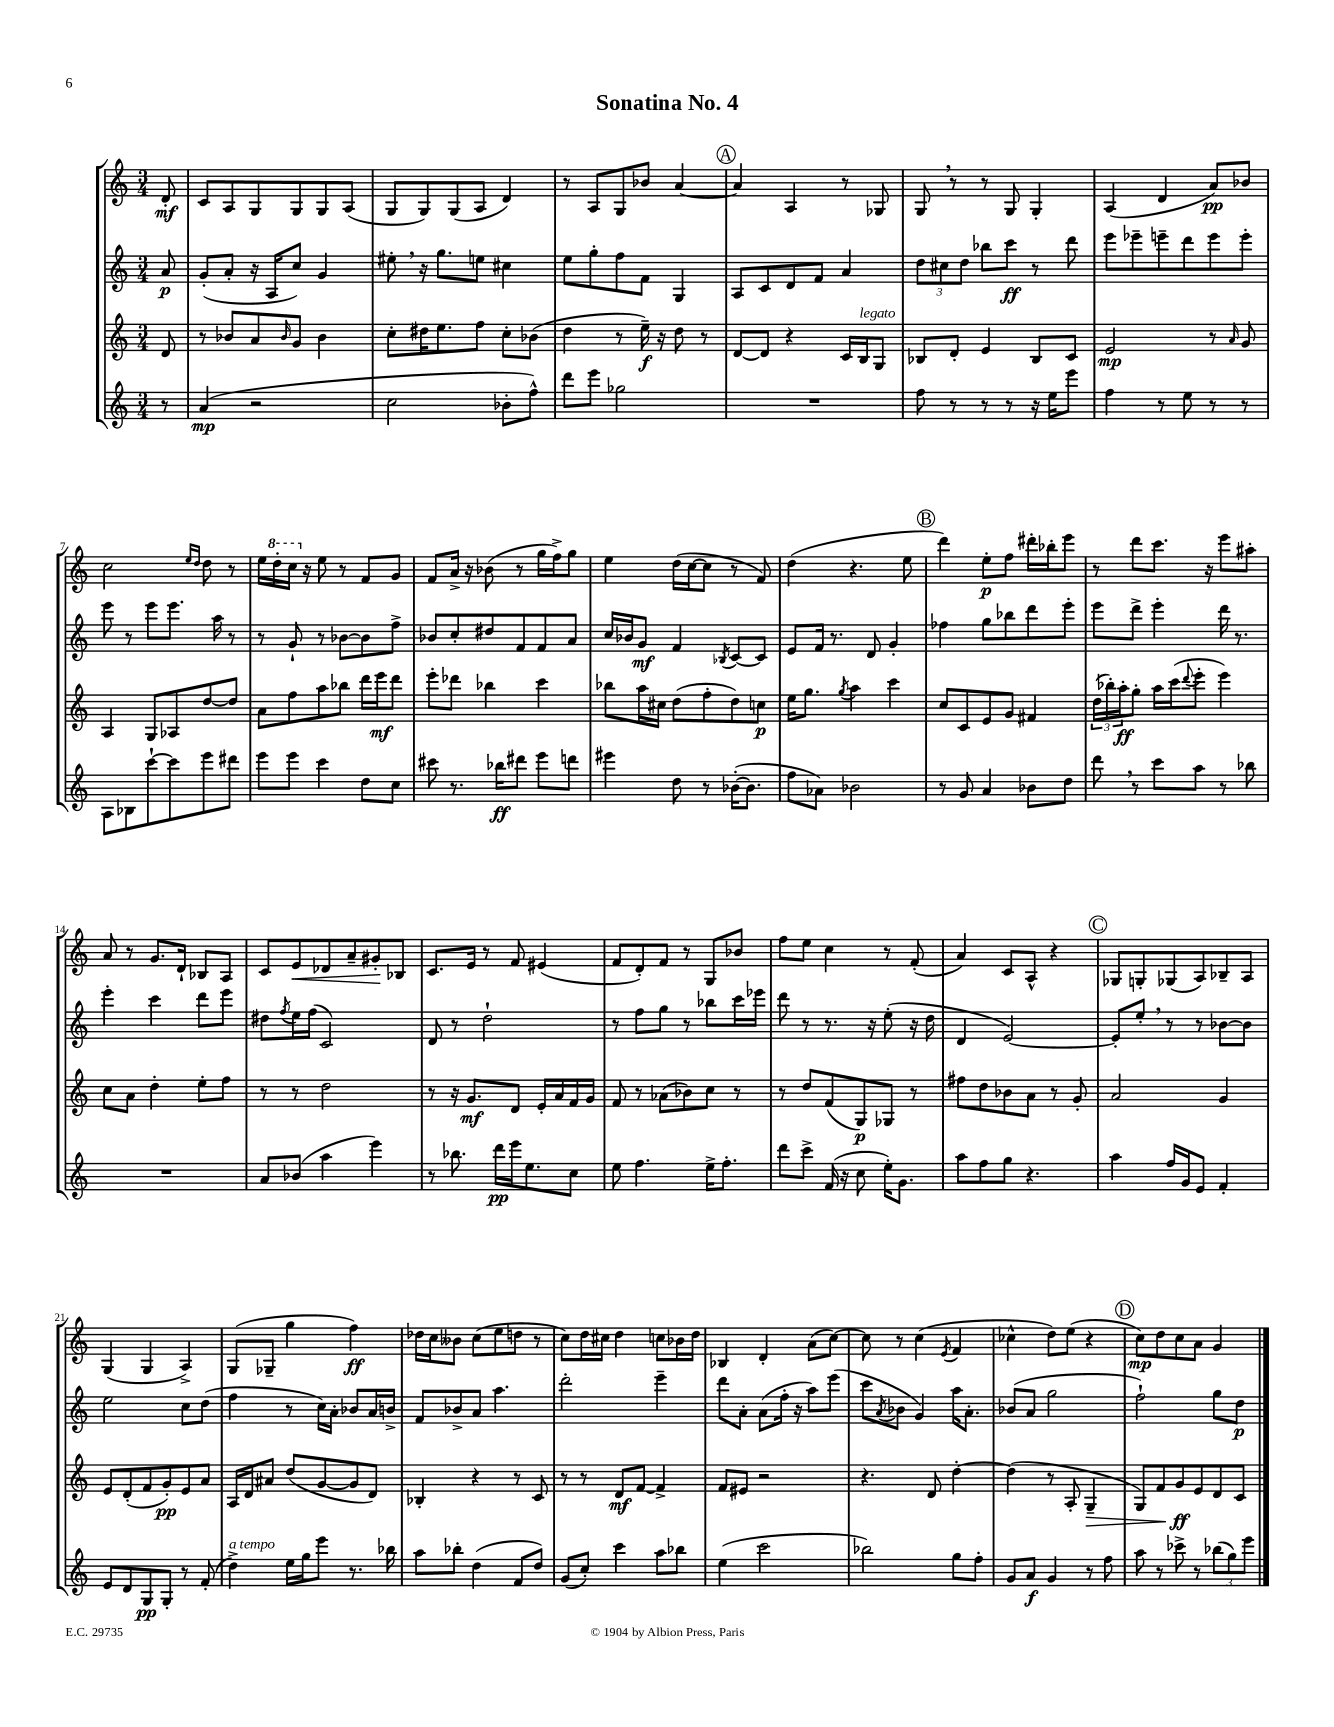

**kern	**dynam	**kern	**dynam	**kern	**dynam	**kern	**dynam
*part4	*part4	*part3	*part3	*part2	*part2	*part1	*part1
*staff4	*staff4	*staff3	*staff3	*staff2	*staff2	*staff1	*staff1
*clefG2	*	*clefG2	*	*clefG2	*	*clefG2	*
*k[]	*	*k[]	*	*k[]	*	*k[]	*
*M3/4	*	*M3/4	*	*M3/4	*	*M3/4	*
=	=	=	=	=	=	=	=
8r	.	8d/	.	8a/	p	8d'/	mf
=1	=1	=1	=1	=1	=1	=1	=1
(4a/	mp	8r	.	(8g'/L	.	8c/L	.
.	.	8b-X/L	.	8a'/J	.	8A/	.
2r	.	8a/	.	16r	.	8G/	.
.	.	.	.	16A/KL	.	.	.
.	.	16qqb-/	.	.	.	.	.
.	.	8g/J	.	8cc/J)	.	8G/	.
.	.	4b-\	.	4g/	.	8G/	.
.	.	.	.	.	.	(8A/J	.
=2	=2	=2	=2	=2	=2	=2	=2
2cc\	.	8cc'\L	.	8ee#X',\	.	8G/L	.
.	.	16dd#X\K	.	16r	.	8G/)	.
.	.	8.ee\	.	8.gg\L	.	.	.
.	.	.	.	.	.	(8G/	.
.	.	8ff\J	.	8een\J	.	8A/J	.
8b-X'\L	.	8cc'\L	.	4cc#X\	.	4d/)	.
8ff^^\J)	.	(8b-X\J	.	.	.	.	.
=3	=3	=3	=3	=3	=3	=3	=3
8ddd\L	.	4dd\	.	8ee\L	.	8r	.
8eee\J	.	.	.	8gg'\	.	8A/L	.
2gg-X\	.	8r	.	8ff\	.	8G/	.
.	.	16ee~\)	f	8f\J	.	8b-X/J	.
.	.	16r	.	.	.	.	.
.	.	8dd\	.	4G/	.	[4a/	.
.	.	8r	.	.	.	.	.
!!LO:REH:place=s1:t=A
=4	=4	=4	=4	=4	=4	=4	=4
2.r	.	[8d/L	.	8A/L	.	4a/]	.
.	.	8d/J]	.	8c/	.	.	.
.	.	4r	.	8d/	.	4A/	.
.	.	.	.	8f/J	.	.	.
.	.	16c/LL	.	4a/	.	8r	.
!	!	!LO:TX:a:i:t=legato	!	!	!	!	!
.	.	16B/J	.	.	.	.	.
.	.	8G/J	.	.	.	8G-X/	.
=5	=5	=5	=5	=5	=5	=5	=5
8ff\	.	8B-X/L	.	12dd\L	.	8G,/	.
.	.	.	.	12cc#X\	.	.	.
8r	.	8d'/J	.	.	.	8r	.
.	.	.	.	12dd\J	.	.	.
8r	.	4e/	.	8bb-X\L	.	8r	.
8r	.	.	.	8ccc\J	ff	8G/	.
16r	.	8B-/L	.	8r	.	4G'/	.
16ee\KL	.	.	.	.	.	.	.
8eee\J	.	8c/J	.	8ddd\	.	.	.
=6	=6	=6	=6	=6	=6	=6	=6
4ff\	.	2e/	mp	8eee\L	.	(4A/	.
.	.	.	.	8eee-X~\	.	.	.
8r	.	.	.	8eeen~\	.	4d/	.
8ee\	.	.	.	8ddd\	.	.	.
8r	.	8r	.	8eee\	.	8a/L)	pp
.	.	16qqa/	.	.	.	.	.
8r	.	8g/	.	8eee'\J	.	8b-X/J	.
!!LO:LB:g=z
=7	=7	=7	=7	=7	=7	=7	=7
8A\L	.	4A/	.	8eee\	.	2cc\	.
8B-X\	.	.	.	8r	.	.	.
[8ccc`\	.	8G/L	.	8eee\L	.	.	.
8ccc\]	.	8A-X/	.	8.eee\J	.	.	.
.	.	.	.	.	.	16qqee/LL	.
.	.	.	.	.	.	16qqdd/JJ	.
8eee\	.	[8dd/	.	.	.	8dd\	.
.	.	.	.	16aa\	.	.	.
8ddd#X\J	.	8dd/J]	.	8r	.	8r	.
=8	=8	=8	=8	=8	=8	=8	=8
8eee\L	.	8a\L	.	8r	.	16ee\LL	.
*	*	*	*	*	*	*8va	*
.	.	.	.	.	.	16ddd'\	.
8eee\J	.	8ff\	.	8g`/	.	16ccc\JJ	.
*	*	*	*	*	*	*X8va	*
.	.	.	.	.	.	16r	.
4ccc\	.	8aa\	.	8r	.	8ee\	.
.	.	8bb-X\J	.	[8b-X\L	.	8r	.
8dd\L	.	16ddd\LL	.	8b-\]	.	8f/L	.
.	.	16eee\J	mf	.	.	.	.
8cc\J	.	8ddd\J	.	8ff^\J	.	8g/J	.
=9	=9	=9	=9	=9	=9	=9	=9
8ccc#X\	.	8eee'\L	.	8b-X/L	.	8f/L	.
8.r	.	8ddd-X\J	.	8cc'/	.	16a^/Jk	.
.	.	.	.	.	.	16r	.
.	.	4bb-X\	.	8dd#X/	.	(8b-X\	.
16bb-X\KL	ff	.	.	.	.	.	.
8ddd#X\J	.	.	.	8f/	.	8r	.
8eee\L	.	4ccc\	.	8f/	.	16gg\LL	.
.	.	.	.	.	.	16ff^\J)	.
8dddn\J	.	.	.	8a/J	.	8gg\J	.
=10	=10	=10	=10	=10	=10	=10	=10
4eee#X\	.	8bb-X\L	.	16cc/LL	.	4ee\	.
.	.	.	.	16b-X/J	.	.	.
.	.	16aa\L	.	8g/J	mf	.	.
.	.	16cc#X\JJ	.	.	.	.	.
8dd\	.	(8dd\L	.	4f/	.	(16dd\LL	.
.	.	.	.	.	.	[16cc\J	.
8r	.	8ff'\	.	.	.	8cc\J]	.
.	.	.	.	8qB-X/	.	.	.
([16b-X'\KL	.	8dd\)	.	[8c/L	.	8r	.
8.b-\J]	.	.	.	.	.	.	.
.	.	8ccn\J	p	8c/J]	.	8f/)	.
=11	=11	=11	=11	=11	=11	=11	=11
8ff\L	.	16ee\KL	.	8e/L	.	(4dd\	.
.	.	8.gg\J	.	.	.	.	.
8a-X\J)	.	.	.	16f/Jk	.	.	.
.	.	.	.	8.r	.	.	.
.	.	8qgg/	.	.	.	.	.
2b-X\	.	4aa\	.	.	.	4.r	.
.	.	.	.	8d/	.	.	.
.	.	4ccc\	.	4g'/	.	.	.
.	.	.	.	.	.	8ee\	.
!!LO:REH:place=s1:t=B
=12	=12	=12	=12	=12	=12	=12	=12
8r	.	8cc/L	.	4ff-X\	.	4ddd\)	.
8g/	.	8c/	.	.	.	.	.
4a/	.	8e/	.	8gg\L	.	8ee'\L	p
.	.	8g/J	.	8bb-X\	.	8ff\J	.
8b-X\L	.	4f#X/	.	8ddd\	.	16ddd#X'\LL	.
.	.	.	.	.	.	16bb-X'\J	.
8dd\J	.	.	.	8eee'\J	.	8eee\J	.
=13	=13	=13	=13	=13	=13	=13	=13
8ddd,\	.	(24dd\LL	.	8eee\L	.	8r	.
.	.	24bb-X'\)	.	.	.	.	.
.	.	24aa'\J	ff	.	.	.	.
8r	.	8gg'\J	.	8ddd^\J	.	8ddd\L	.
8ccc\L	.	16aa\LL	.	4eee'\	.	8.ccc\J	.
.	.	(16ccc\J	.	.	.	.	.
.	.	8qqddd/	.	.	.	.	.
8aa\J	.	8eee'\J	.	.	.	.	.
.	.	.	.	.	.	16r	.
8r	.	4eee\)	.	16ddd\	.	8eee\L	.
.	.	.	.	8.r	.	.	.
8bb-X\	.	.	.	.	.	8aa#X'\J	.
!!LO:LB:g=z
=14	=14	=14	=14	=14	=14	=14	=14
2.r	.	8cc\L	.	4eee'\	.	8a/	.
.	.	8a\J	.	.	.	8r	.
.	.	4dd'\	.	4ccc\	.	8.g/L	.
.	.	.	.	.	.	16d`/Jk	.
.	.	8ee'\L	.	8ddd\L	.	8B-X/L	.
.	.	8ff\J	.	8eee\J	.	8A/J	.
=15	=15	=15	=15	=15	=15	=15	=15
8a/L	.	8r	.	8dd#X\L	.	8c/L	.
.	.	.	.	8qff/	.	.	.
!	!	!	!	!	!	!	!LO:HP:b
(8b-X/J	.	8r	.	16ee\L	.	8e/	<
.	.	.	.	(16ff\JJ	.	.	.
4aa\	.	2dd\	.	2c/)	.	8d-X/	.
.	.	.	.	.	.	8a~/	.
4eee\)	.	.	.	.	.	8g#X'/	.
.	.	.	.	.	.	8B-X/J	[
=16	=16	=16	=16	=16	=16	=16	=16
8r	.	8r	.	8d/	.	8.c/L	.
8.bb-X\	.	16r	.	8r	.	.	.
.	.	8.g/L	mf	.	.	16e/Jk	.
.	.	.	.	2dd`\	.	8r	.
16ddd\LL	pp	.	.	.	.	.	.
16eee\J	.	8d/J	.	.	.	8f/	.
8.ee\	.	.	.	.	.	.	.
.	.	16e'/LL	.	.	.	(4e#X/	.
.	.	16a/	.	.	.	.	.
8cc\J	.	16f/	.	.	.	.	.
.	.	16g/JJ	.	.	.	.	.
=17	=17	=17	=17	=17	=17	=17	=17
8ee\	.	8f/	.	8r	.	8f/L	.
4.ff\	.	8r	.	8ff\L	.	8d'/)	.
.	.	(8a-X\L	.	8gg\J	.	8f/J	.
.	.	8b-X\)	.	8r	.	8r	.
16ee^\KL	.	8cc\J	.	8bb-X\L	.	8G/L	.
8.ff'\J	.	.	.	.	.	.	.
.	.	8r	.	16ccc\L	.	8b-X/J	.
.	.	.	.	16eee-X\JJ	.	.	.
=18	=18	=18	=18	=18	=18	=18	=18
8ddd\L	.	8r	.	8ddd\	.	8ff\L	.
8ccc^\J	.	8dd/L	.	8r	.	8ee\J	.
(16f/	.	(8f/	.	8.r	.	4cc\	.
16r	.	.	.	.	.	.	.
8cc\	.	8G/)	p	.	.	.	.
.	.	.	.	16r	.	.	.
16ee'\KL)	.	8G-X/J	.	(8ee'\	.	8r	.
8.g\J	.	.	.	.	.	.	.
.	.	8r	.	16r	.	(8f'/	.
.	.	.	.	16dd\	.	.	.
=19	=19	=19	=19	=19	=19	=19	=19
8aa\L	.	8ff#X\L	.	4d/	.	4a/)	.
8ff\	.	8dd\	.	.	.	.	.
8gg\J	.	8b-X\	.	[2e/)	.	8c/L	.
4.r	.	8a\J	.	.	.	8A^^/J	.
.	.	8r	.	.	.	4r	.
.	.	8g'/	.	.	.	.	.
!!LO:REH:place=s1:t=C
=20	=20	=20	=20	=20	=20	=20	=20
4aa\	.	2a/	.	8e'/L]	.	8G-X/L	.
.	.	.	.	8ee',/J	.	8Gn'/	.
16ff/LL	.	.	.	8r	.	(8G-X/	.
16g/J	.	.	.	.	.	.	.
8e/J	.	.	.	8r	.	8A/)	.
4f'/	.	4g/	.	[8b-X\L	.	8B-X~/	.
.	.	.	.	8b-\J]	.	8A/J	.
!!LO:LB:g=z
=21	=21	=21	=21	=21	=21	=21	=21
8e/L	.	8e/L	.	2ee\	.	(4G/	.
8d/	.	(8d'/	.	.	.	.	.
8G/	pp	8f/	.	.	.	4G/	.
8G'/J	.	8g'/)	pp	.	.	.	.
8r	.	8e/	.	8cc\L	.	4A^/)	.
(8f'/	.	8a/J	.	(8dd\J	.	.	.
=22	=22	=22	=22	=22	=22	=22	=22
!LO:TX:a:i:t=a tempo	!	!	!	!	!	!	!
4dd^\)	.	16A/LL	.	4ff\	.	(8G/L	.
.	.	16d/J	.	.	.	.	.
.	.	8a#X/J	.	.	.	8G-X~/J	.
16ee\LL	.	(8dd/L	.	8r	.	4gg\	.
16gg\J	.	.	.	.	.	.	.
8eee\J	.	[8g/	.	16cc\LL)	.	.	.
.	.	.	.	16a'\JJ	.	.	.
8.r	.	8g/]	.	8b-X/L	.	4ff\)	ff
.	.	8d/J)	.	16a/L	.	.	.
16bb-X\	.	.	.	16bn^/JJ	.	.	.
=23	=23	=23	=23	=23	=23	=23	=23
8aa\L	.	4B-X'/	.	8f/L	.	16dd-X\LL	.
.	.	.	.	.	.	16cc\J	.
8bb-X'\J	.	.	.	8b-X^/	.	8b--X\J	.
(4dd\	.	4r	.	8a/J	.	(8cc\L	.
.	.	.	.	4.aa\	.	8ee\	.
8f/L	.	8r	.	.	.	8ddn\J	.
8dd/J)	.	8c/	.	.	.	8r	.
=24	=24	=24	=24	=24	=24	=24	=24
(8g/L	.	8r	.	2ddd'\	.	8cc\L)	.
8cc'/J)	.	8r	.	.	.	16dd\L	.
.	.	.	.	.	.	16cc#X\JJ	.
4ccc\	.	8d/L	mf	.	.	4dd\	.
.	.	[8f/J	.	.	.	.	.
8aa\L	.	4f^/]	.	4eee~\	.	8ccn\L	.
8bb-X\J	.	.	.	.	.	16b-X\L	.
.	.	.	.	.	.	16dd\JJ	.
=25	=25	=25	=25	=25	=25	=25	=25
(4ee\	.	8f/L	.	8ddd\L	.	4B-X/	.
.	.	8e#X/J	.	8a'\J	.	.	.
2ccc\	.	2r	.	(8a\L	.	4d'/	.
.	.	.	.	16ff'\Jk	.	.	.
.	.	.	.	16r	.	.	.
.	.	.	.	8aa\L)	.	(8a\L	.
.	.	.	.	(8eee\J	.	[8cc\J)	.
=26	=26	=26	=26	=26	=26	=26	=26
2bb-X\)	.	4.r	.	8ccc\L	.	8cc\]	.
.	.	.	.	8qa/	.	.	.
.	.	.	.	8b-X\J	.	8r	.
.	.	.	.	4g/)	.	(4cc\	.
.	.	8d/	.	.	.	.	.
.	.	.	.	.	.	8qe/	.
8gg\L	.	[4dd'\	.	16aa\KL	.	4f/	.
.	.	.	.	8.a'\J	.	.	.
8ff'\J	.	.	.	.	.	.	.
=27	=27	=27	=27	=27	=27	=27	=27
8g/L	.	(4dd\]	.	(8b-X/L	.	4cc-X^^\	.
8a/J	f	.	.	8a/J	.	.	.
4g/	.	8r	.	2gg\	.	8dd\L)	.
.	.	8A'/	.	.	.	(8ee\J	.
!	!	!	!LO:HP:b	!	!	!	!
8r	.	4G~/	>	.	.	4r	.
8ff\	.	.	.	.	.	.	.
!!LO:REH:place=s1:t=D
=28	=28	=28	=28	=28	=28	=28	=28
8aa\	.	8G/L)	.	2ff`\)	.	8cc\L)	mp
8r	.	8f/	.	.	.	8dd\	.
8ccc-X^\	.	8g/	ff	.	.	8cc\	.
8r	.	8e/	]	.	.	8a\J	.
(12bb-X\L	.	8d/	.	8gg\L	.	4g/	.
12gg\)	.	.	.	.	.	.	.
.	.	8c/J	.	8dd\J	p	.	.
12eee\J	.	.	.	.	.	.	.
==	==	==	==	==	==	==	==
*-	*-	*-	*-	*-	*-	*-	*-
